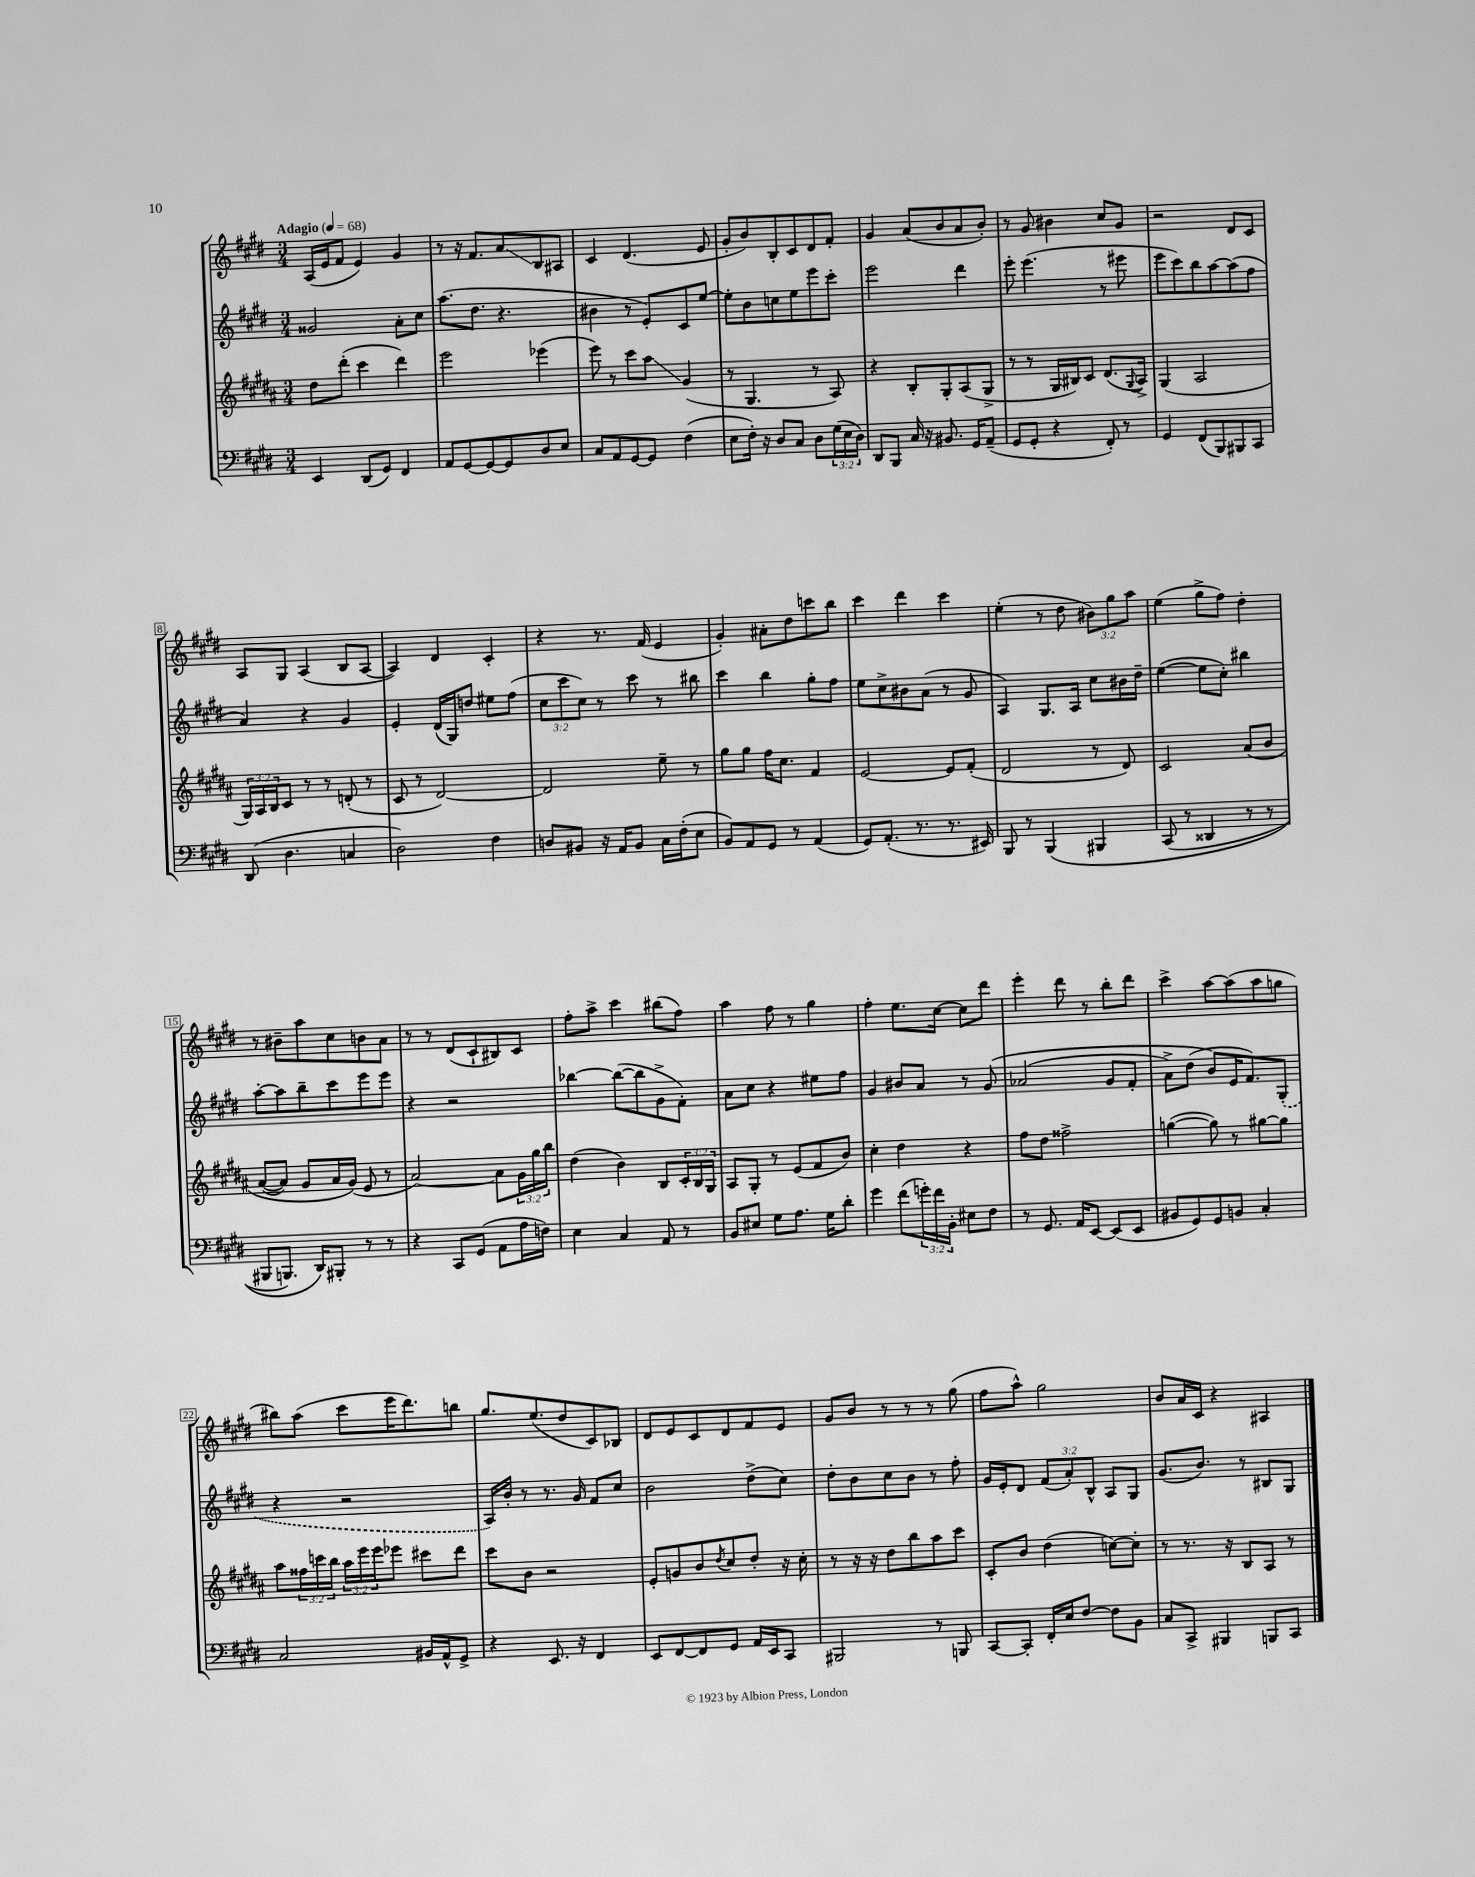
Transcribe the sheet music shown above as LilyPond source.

<<
\new StaffGroup <<
\new Staff = "s0" {
    \clef treble \key e \major \numericTimeSignature \time 3/4 \override Staff.TupletNumber.text = #tuplet-number::calc-fraction-text \tempo "Adagio" 4 = 68
    a16( e'16 fis'8 e'4) gis'4 |
    r8 r16 fis'8. a'8\glissando b8 ais8 |
    cis'4 dis'4.( e'8 |
    gis'8-. b'8) b8-. cis'8 dis'8 fis'8-. |
    gis'4 a'8( b'8 a'8 b'8-.) |
    r8 gis'8 bis'4 cis''8 gis'8 |
    r2 dis'8 cis'8 |
    a8 gis8 a4( b8 a8~ |
    a4) dis'4 cis'4-. |
    r4 r8. fis'16( e'4 |
    gis'4-.) ais'8-. dis''8 c'''8 b''8 |
    cis'''4 dis'''4 cis'''4 |
    e''4-.( r8 dis''8 \tuplet 3/2 { bis'8) gis''8 a''8 } |
    e''4( gis''8-> fis''8) dis''4-. |
    r8 bis'8-- a''8 cis''8 b'8 a'8 |
    r8 r8 dis'8( cis'8-! bis8) cis'8 |
    fis''8-. a''8-> cis'''4 bis''8( fis''8) |
    a''4 fis''8 r8 gis''4 |
    fis''4-. e''8. cis''16~ cis''8 dis'''8 |
    e'''4-. dis'''8 r8 b''8-. dis'''8 |
    cis'''4-> a''8~ a''8( a''8 g''8 |
    bis''8) a''8( cis'''8 e'''16 dis'''8.) b''8 |
    gis''8. e''8.( dis''8 cis'8) bes8 |
    dis'8 e'8 cis'8 dis'8 fis'8 e'8 |
    gis'8 b'8 r8 r8 r8 gis''8( |
    fis''8 a''8-^) gis''2 |
    b'8 a'16 cis'16 r4 ais4 \bar "|." |
}
\new Staff = "s1" {
    \clef treble \key e \major \numericTimeSignature \time 3/4 \override Staff.TupletNumber.text = #tuplet-number::calc-fraction-text
    gisis'2 a'8-. cis''8 |
    a''8.( dis''8. r4. |
    bis'4 r8 e'8-.) cis'8 e''8~ |
    e''8-. b'8 c''8 e''8 e'''8 cis'''8-. |
    e'''2 dis'''4 |
    e'''8-. e'''4.( r8 eis'''8 |
    e'''8 cis'''8) b''8 a''8~ a''8( fis''8 |
    a'4) r4 gis'4 |
    e'4-. dis'16( gis16) d''8 eis''8 fis''8( |
    \tuplet 3/2 { cis''8 cis'''8 cis''8) } r8 cis'''8 r8 bis''8 |
    cis'''4 b''4 gis''8-. fis''8 |
    e''8 cis''8-> bis'8 a'8( r8 gis'8 |
    a4) gis8. a16 cis''8 bis'16 dis''16-- |
    e''4~( e''8 cis''8-.) bis''4 |
    a''8~-. a''8 b''8-- cis'''8 e'''8 e'''8 |
    r4 r2 |
    bes''4~ bes''8~( bes''8 gis'8-> fis'8-.) |
    a'8 cis''8 r4 eis''8 fis''8 |
    gis'4 bis'8 a'8 r8 gis'8\( |
    aes'2( gis'8 fis'8-. |
    a'8->) dis''8( b'8\) e'16 fis'8.) \once \slurDashed gis8-.( |
    r4 r2 |
    a16) b'16-. r8 r8. gis'16 fis'8 cis''8 |
    b'2 dis''8->( cis''8) |
    dis''8-. b'8 cis''8 b'8 r8 fis''8-. |
    gis'16 e'16-. dis'8 \tuplet 3/2 { fis'8( a'8-.) b8-^ } a8 gis8 |
    gis'8.( b'8.) r8 bis8 gis8 \bar "|." |
}
\new Staff = "s2" {
    \clef treble \key b \major \numericTimeSignature \time 3/4 \override Staff.TupletNumber.text = #tuplet-number::calc-fraction-text
    dis''8 dis'''8-.( cis'''4 dis'''4) |
    e'''2 ees'''4( |
    e'''8) r8 cis'''8 ais''8\glissando gis'4( |
    r8 gis4. r8 ais8) |
    r4 b8-. gis8-. ais8( gis8-> |
    r8 r8 gis16 bis16) cis'8 dis'8.( \appoggiatura { gis8 } ais16->) |
    gis4( ais2 |
    \tuplet 3/2 { gis16) ais16 b16 } cis'8 r8 r8 d'8-.( r8 |
    cis'8 r8 dis'2~) |
    dis'2 e''8-- r8 |
    gis''8 gis''8 fis''16 cis''8. fis'4 |
    e'2~ e'8 fis'8-.( |
    dis'2 r8 dis'8) |
    cis'2 ais'8\( b'8 |
    ais'8~( ais'8) gis'8 ais'16 gis'16(\) e'8 r8 |
    ais'2~) ais'8 \tuplet 3/2 { gis'16 gis''16 b''16 } |
    dis''4( b'4) b8 \tuplet 3/2 { cis'16-. b16 gis16 } |
    ais8 gis8-. r8 e'8( fis'8 b'8) |
    cis''4-. dis''4 r4 |
    fis''8 dis''8 fisis''2-> |
    g''4~( g''8) r8 gis''8~ gis''8 |
    ais''8 \tuplet 3/2 { fisis''16 c'''16 b''16 } \tuplet 3/2 { ais''16 e'''16 e'''16 } ees'''8 cis'''8 dis'''8 |
    cis'''8 b'8 r2 |
    e'8-. g'8 b'8 \acciaccatura { dis''8 } cis''8 dis''8-. r16 cis''16-. |
    r8 r16 r16 dis''8 b''8 ais''8 cis'''8 |
    cis'8-. b'8 dis''4( c''8~) c''8-. |
    r8 r8. r16 b8 ais8 r8 \bar "|." |
}
\new Staff = "s3" {
    \clef bass \key e \major \numericTimeSignature \time 3/4 \override Staff.TupletNumber.text = #tuplet-number::calc-fraction-text
    e,4 dis,8( gis,8) fis,4 |
    a,8 gis,8~ gis,8~ gis,8 dis8 e8 |
    cis8 a,8 gis,8~ gis,8 fis4( |
    e8 fis16-.) r16 dis8 cis8 dis8 \tuplet 3/2 { gis16( e16 dis16) } |
    dis,8 b,,8 cis16 r16 bis,8. gis,16 a,8--( |
    gis,8 gis,8-. r4 fis,8-.) r8 |
    gis,4 fis,8( b,,8) bis,,8 cis,8 |
    dis,8( dis4. c4 |
    dis2) fis4 |
    d8 bis,8 r16 a,16 bis,8 cis16 fis16-.( e8 |
    b,8) a,8 gis,8 r8 a,4( |
    gis,8) a,8.-.( r8. r8. eis,16) |
    b,,8 r8 b,,4\( bis,,4 |
    cis,8( r8 disis,4 r8 r8 |
    bis,,8 b,,8.) dis,16\) bis,,8-. r8 r8 |
    r4 cis,8 gis,8( a,8 a16 f16) |
    e4 cis4 a,8 r8 |
    b,8 eis8 gis8 a8. gis16 dis'8-. |
    gis'4 fis'8( \tuplet 3/2 { g'16-.) fis'16 b,16-. } eis8 fis8 |
    r8 gis,8. a,16 e,8~ e,8( e,8 |
    bis,8 gis,8) gis,8 b,8 cis4-. |
    cis2 bis,16 a,16-^ gis,8-> |
    r4 e,8. r16 fis,4 |
    e,8 fis,8~ fis,8 gis,8 a,16 e,16 cis,8 |
    bis,,2 r8 b,,8 |
    cis,8~ cis,8-. fis,16-. e16 fis8~ fis8 b,8 |
    cis8 cis,8-> bis,,4 b,,8 cis,8 \bar "|." |
}
>>
>>
\layout { \context { \Score \override BarNumber.stencil = #(make-stencil-boxer 0.1 0.3 ly:text-interface::print) } }
